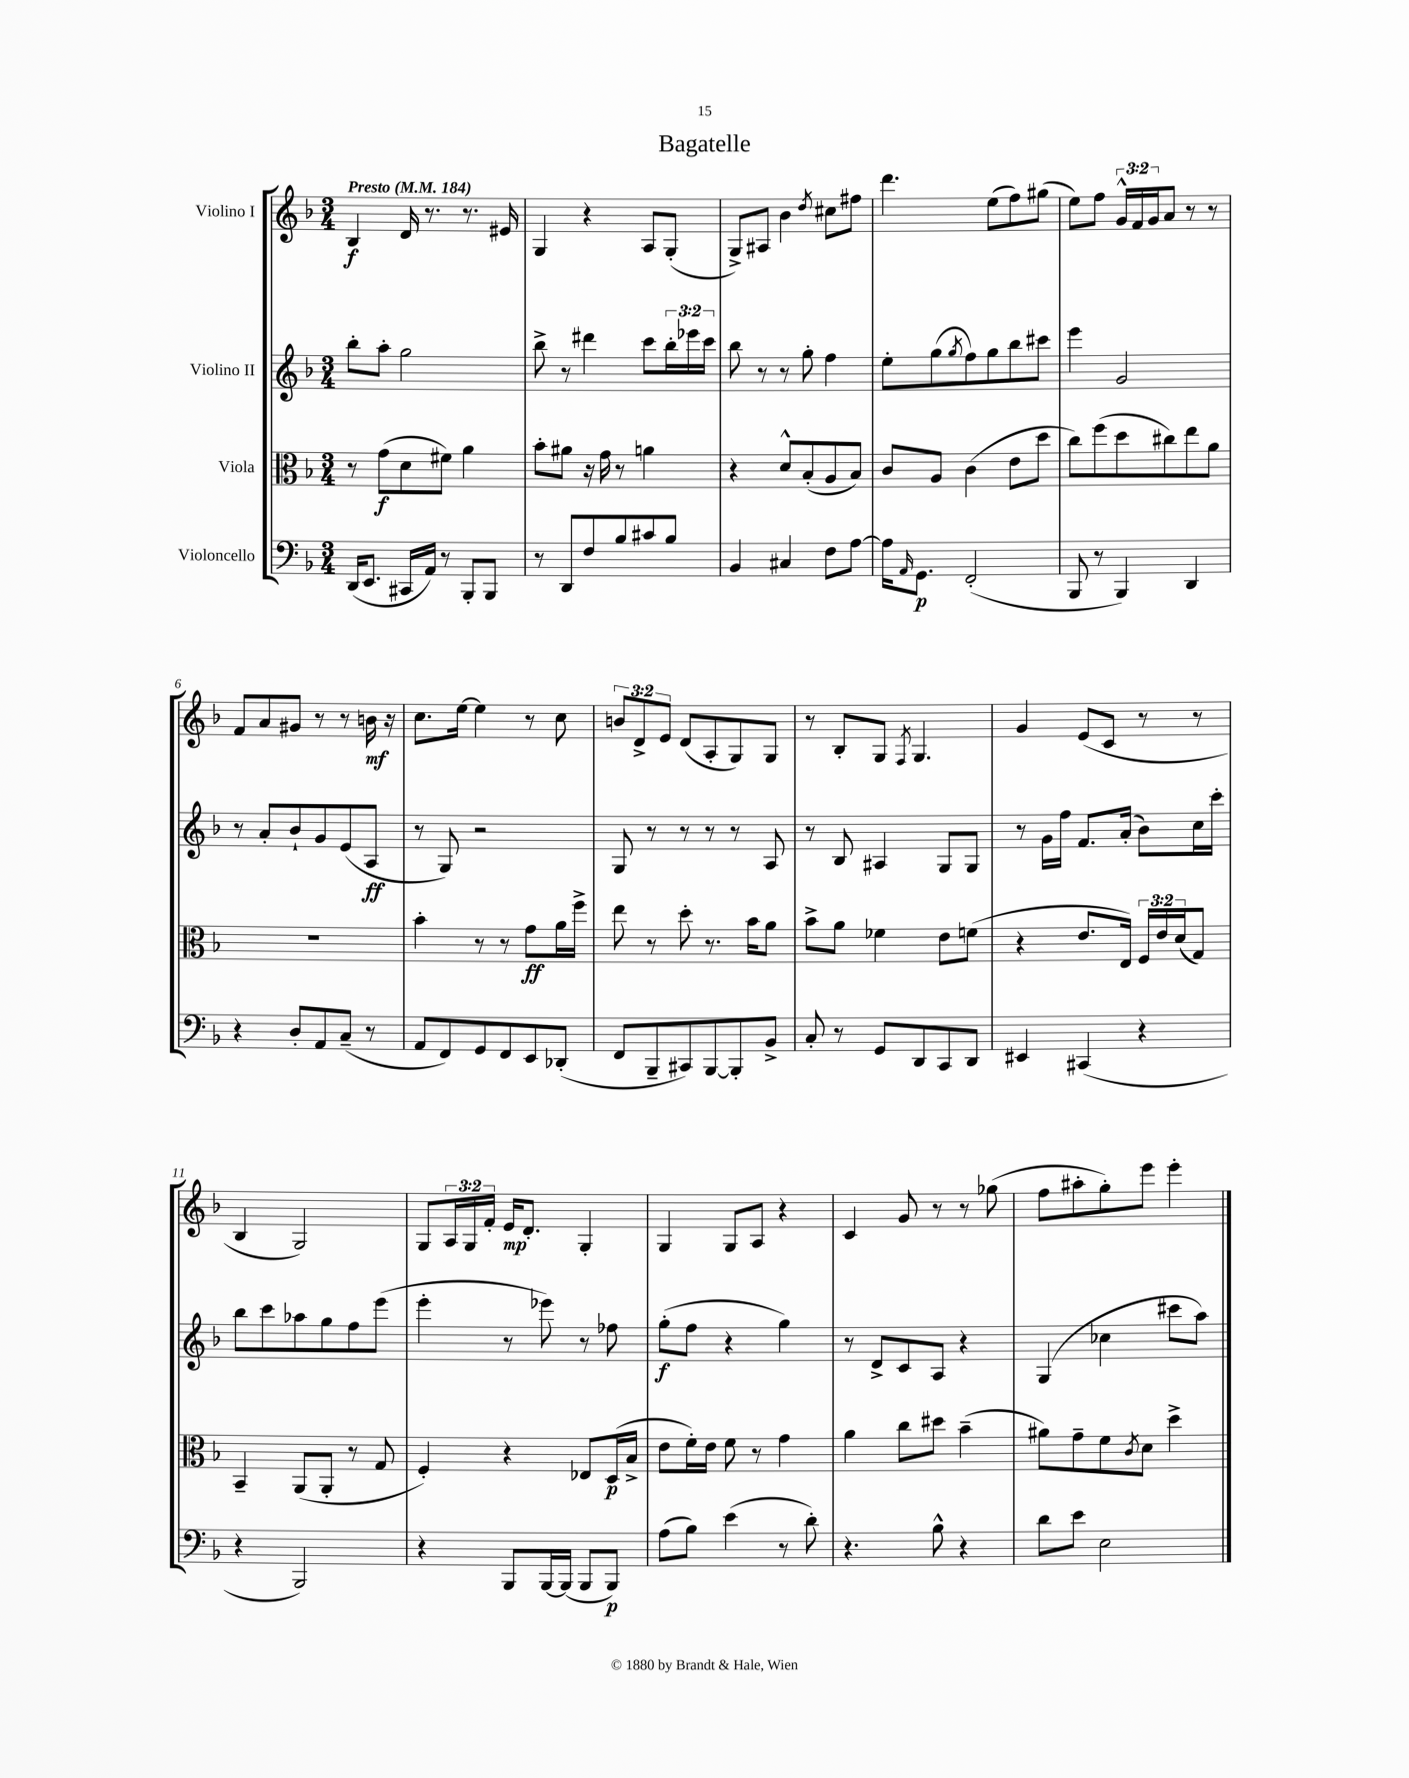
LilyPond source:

\header { title = "Bagatelle" }
<<
\new StaffGroup <<
\new Staff = "s0" \with { instrumentName = "Violino I" } {
    \clef treble \key f \major \numericTimeSignature \time 3/4 \override Staff.TupletNumber.text = #tuplet-number::calc-fraction-text \tempo "Presto" 4 = 184
    bes4\f d'16 r8. r8. eis'16 |
    g4 r4 a8 g8-.( |
    g8->) ais8 bes'4 \acciaccatura { d''8 } cis''8 fis''8 |
    d'''4. e''8( f''8) gis''8( |
    e''8) f''8 \tuplet 3/2 { g'16-^ f'16 g'16 } a'8 r8 r8 |
    f'8 a'8 gis'8 r8 r8 b'16\mf r16 |
    c''8. e''16~ e''4 r8 c''8 |
    \tuplet 3/2 { b'8 d'8-> e'8 } d'8( a8-. g8) g8 |
    r8 bes8-. g8 \acciaccatura { f8 } g4. |
    g'4 e'8( c'8 r8 r8 |
    bes4 g2) |
    g8 \tuplet 3/2 { a16 g16 f'16-. } e'16\mp d'8.-. g4-. |
    g4 g8 a8 r4 |
    c'4 g'8 r8 r8 ges''8( |
    f''8 ais''8-. g''8-.) e'''8 e'''4-. \bar "|." |
}
\new Staff = "s1" \with { instrumentName = "Violino II" } {
    \clef treble \key f \major \numericTimeSignature \time 3/4 \override Staff.TupletNumber.text = #tuplet-number::calc-fraction-text
    bes''8-. a''8-. g''2 |
    bes''8-> r8 dis'''4 c'''8 \tuplet 3/2 { bes''16-. ees'''16 c'''16 } |
    bes''8 r8 r8 g''8-. f''4 |
    e''8-. g''8( \acciaccatura { g''8 } f''8) g''8 bes''8 cis'''8 |
    e'''4 g'2 |
    r8 a'8-. bes'8-! g'8 e'8( a8\ff |
    r8 g8) r2 |
    g8 r8 r8 r8 r8 a8 |
    r8 bes8 ais4 g8 g8 |
    r8 g'16 f''16 f'8. a'16-.( bes'8) c''16 c'''16-. |
    bes''8 c'''8 aes''8 g''8 f''8 e'''8( |
    e'''4-. r8 ees'''8) r8 fes''8 |
    g''8-.\f( f''8 r4 g''4) |
    r8 d'8-> c'8 a8 r4 |
    g4( ces''4 cis'''8 a''8) \bar "|." |
}
\new Staff = "s2" \with { instrumentName = "Viola" } {
    \clef alto \key f \major \numericTimeSignature \time 3/4 \override Staff.TupletNumber.text = #tuplet-number::calc-fraction-text
    r8 g'8\f( d'8 fis'8) a'4 |
    bes'8-. ais'8 r16 g'16 r8 a'4 |
    r4 d'8-^ bes8-.( a8 bes8) |
    c'8 a8 c'4( e'8 d''8 |
    c''8) f''8( d''8 cis''8) e''8 a'8 |
    R2. |
    bes'4-. r8 r8 g'8\ff a'16 f''16-> |
    e''8 r8 d''8-. r8. bes'16 a'8 |
    bes'8-> a'8 fes'4 e'8 f'8( |
    r4 e'8. e16) \tuplet 3/2 { f16 e'16 d'16( } g8) |
    bes,4-- a,8( a,8-. r8 g8 |
    f4-.) r4 ees8 d16\p( bes16-> |
    e'8 f'16-.) e'16 f'8 r8 g'4 |
    a'4 c''8 dis''8 bes'4--( |
    ais'8) g'8-- f'8 \acciaccatura { c'8 } d'8 d''4-> \bar "|." |
}
\new Staff = "s3" \with { instrumentName = "Violoncello" } {
    \clef bass \key f \major \numericTimeSignature \time 3/4
    d,16( e,8. cis,16 a,16) r8 bes,,8-. bes,,8 |
    r8 d,8 f8 bes8 cis'8 bes8 |
    bes,4 cis4 f8 a8~ |
    a16 \grace { a,16 } g,8.\p f,2-.( |
    bes,,8 r8 bes,,4) d,4 |
    r4 d8-. a,8 c8--( r8 |
    a,8 f,8) g,8 f,8 e,8 des,8-.( |
    f,8 bes,,8-- cis,8) bes,,8~ bes,,8-. bes,8-> |
    c8-. r8 g,8 d,8 c,8 d,8 |
    eis,4 cis,4( r4 |
    r4 bes,,2) |
    r4 bes,,8 bes,,16~ bes,,16( bes,,8 bes,,8\p) |
    a8( bes8) e'4( r8 d'8-.) |
    r4. bes8-^ r4 |
    d'8 e'8 e2 \bar "|." |
}
>>
>>
